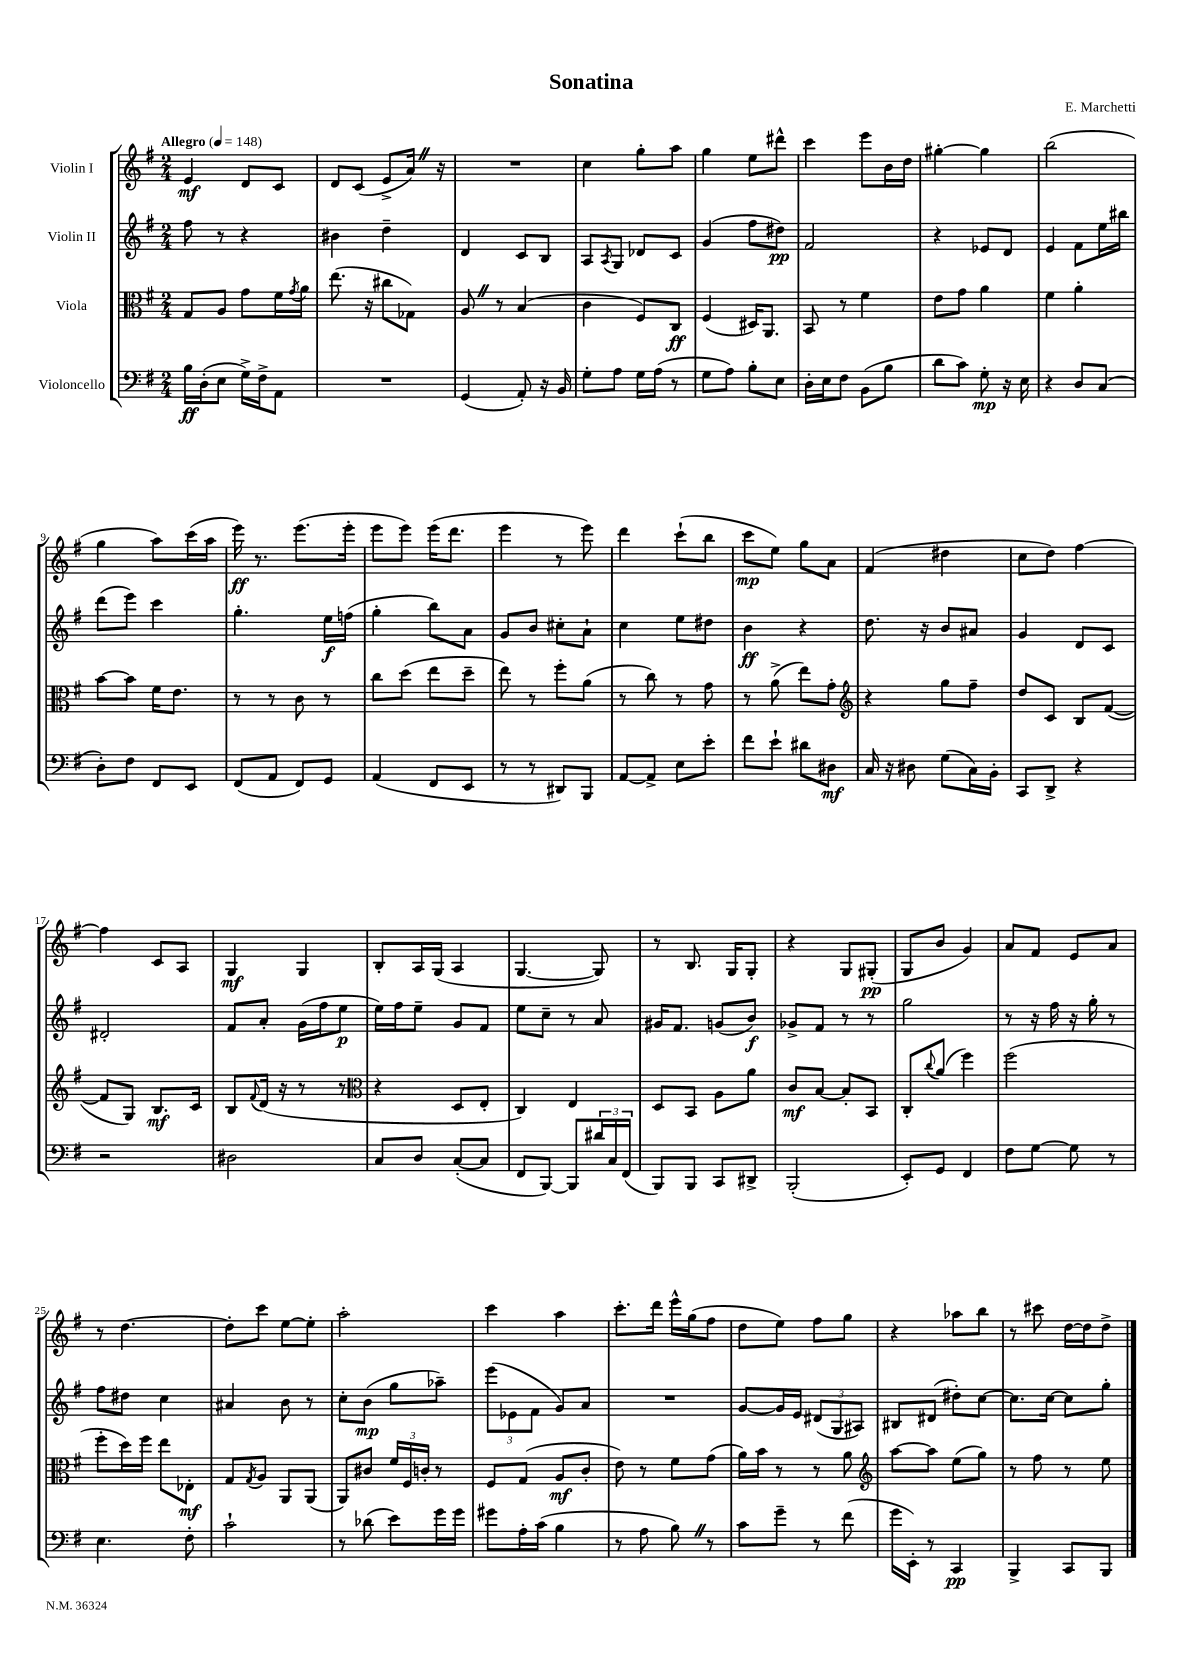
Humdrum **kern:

**kern	**kern	**kern	**kern
*staff4	*staff3	*staff2	*staff1
*clefF4	*clefC3	*clefG2	*clefG2
*k[f#]	*k[f#]	*k[f#]	*k[f#]
*M2/4	*M2/4	*M2/4	*M2/4
*MM148	*MM148	*MM148	*MM148
16B	8G	8ff#	4e
(16D'	.	.	.
8E	8A	8r	.
16G^)	8g	4r	8d
16F#^	.	.	.
8AA	16f#	.	8c
.	8qg	.	.
.	16a	.	.
=	=	=	=
2r	(8.ee	4b#	8d
.	.	.	(8c
.	16r	.	.
.	8cc#	4dd~	8e^
.	8G-)	.	16a)
.	.	.	16r
=	=	=	=
(4GG	8A	4d	2r
.	8r	.	.
8AA')	(4B	8c	.
16r	.	8B	.
16BB	.	.	.
=	=	=	=
8G'	4c	8A	4cc
.	.	8qA	.
8A	.	8G	.
16G	8F#)	8d-	8gg'
(16A	.	.	.
8r	8C	8c	8aa
=	=	=	=
8G	(4F#	(4g	4gg
8A)	.	.	.
8B'	16D#)	8ff#	8ee
.	8.AA	.	.
8E	.	8dd#)	8ddd#^^
=	=	=	=
16D'	8BB	2f#	4ccc
16E	.	.	.
8F#	8r	.	.
(8BB	4f#	.	8eee
8B	.	.	16b
.	.	.	16dd
=	=	=	=
8d	8e	4r	[4gg#'
8c)	8g	.	.
8G'	4a	8e-	4gg#]
16r	.	8d	.
16E	.	.	.
=	=	=	=
4r	4f#	4e	(2bb
8D	4a'	8f#	.
(8C	.	16ee	.
.	.	16bb#	.
=	=	=	=
8D')	[8b	(8ddd	4gg
8F#	8b]	8eee)	.
8FF#	16f#	4ccc	8aa)
.	8.e	.	.
8EE	.	.	(16ccc
.	.	.	16aa
=	=	=	=
(8FF#	8r	4.gg'	16eee)
.	.	.	8.r
8AA	8r	.	.
8FF#)	8c	.	(8.eee
8GG	8r	16ee	.
.	.	(16ff	16eee'
=	=	=	=
(4AA	8cc	4gg'	8eee
.	(8dd	.	8eee)
8FF#	8ee	8bb)	(16eee
.	.	.	8.ddd
8EE	8dd~	8a	.
=	=	=	=
8r	8ee)	8g	4eee
8r	8r	8b	.
8DD#)	8ff#'	8cc#'	8r
8BBB	(8a	8a`	8eee)
=	=	=	=
[8AA	8r	4cc	4ddd
8AA^]	8cc)	.	.
8E	8r	8ee	(8ccc`
8e'	8g	8dd#	8bb
=	=	=	=
8f#	8r	4b	8ccc
8e`	(8a^	.	8ee)
8d#	8ee)	4r	8gg
8D#	8g'	.	8a
=	=	=	=
*	*clefG2	*	*
16C	4r	8.dd	(4f#
16r	.	.	.
8D#	.	.	.
.	.	16r	.
(8G	8gg	8b	4dd#
16C)	8ff#~	8a#	.
16BB'	.	.	.
=	=	=	=
8CC	8dd	4g	8cc
8DD^	8c	.	8dd)
4r	8B	8d	[4ff#
.	([8f#	8c	.
=	=	=	=
2r	8f#]	2d#'	4ff#]
.	8G)	.	.
.	8.B	.	8c
.	.	.	8A
.	16c	.	.
=	=	=	=
2D#	8B	8f#	4G
.	8qqf#	.	.
.	(16d	8a'	.
.	16r	.	.
.	8r	(16g	4G
.	.	16ff#	.
.	8r	8ee	.
=	=	=	=
*	*clefC3	*	*
8C	4r	16ee)	8B'
.	.	16ff#	.
8D	.	8ee~	16A
.	.	.	(16G
([8C'	8D	8g	4A
8C]	8E'	8f#	.
=	=	=	=
8FF#	4C)	8ee	[4.G
[8BBB)	.	8cc~	.
8BBB]	4E	8r	.
24d#	.	8a	8G])
24C	.	.	.
(24FF#	.	.	.
=	=	=	=
8BBB)	8D	16g#	8r
.	.	8.f#	.
8BBB	8BB	.	8.B
8CC	8A	(8g	.
.	.	.	16G
8DD#^	8a	8b)	8G'
=	=	=	=
(2BBB'	8c	8g-^	4r
.	[8B	8f#	.
.	8B']	8r	8G
.	8BB	8r	(8G#'
=	=	=	=
8EE')	8C'	2gg	8G
.	8qqcc	.	.
8GG	(8a	.	8b
4FF#	4ff#)	.	4g)
=	=	=	=
8F#	(2ff#	8r	8a
[8G	.	16r	8f#
.	.	16ff#	.
8G]	.	16r	8e
.	.	16gg'	.
8r	.	8r	8a
=	=	=	=
4.E	8ff#'	8ff#	8r
.	16dd)	8dd#	[4.dd
.	16ff#	.	.
.	8ee	4cc	.
8F#'	8E-'	.	.
=	=	=	=
2c`	8G	4a#	8dd']
.	8qG	.	.
.	8A	.	8ccc
.	8AA	8b	[8ee
.	(8AA	8r	8ee']
=	=	=	=
8r	8AA)	8cc'	2aa'
(8d-	8c#	(8b	.
8e)	24f#	8gg	.
.	24F#	.	.
.	24c'	.	.
16g	8r	8aa-~)	.
16g	.	.	.
=	=	=	=
8g#	8F#	(12eee	4ccc
.	.	12e-	.
16A'	(8G	.	.
.	.	12f#	.
(16c	.	.	.
4B	8A	8g)	4aa
.	8c'	8a	.
=	=	=	=
8r	8e)	2r	8.ccc'
8A	8r	.	.
.	.	.	16ddd
8B)	8f#	.	16eee^^
.	.	.	(16gg
8r	(8g	.	8ff#
=	=	=	=
8c	16a)	[8g	8dd
.	16b	.	.
8g~	8r	16g]	8ee)
.	.	16e	.
8r	8r	(12d#	8ff#
.	.	12G	.
(8f#	8a	.	8gg
.	.	12A#)	.
=	=	=	=
*	*clefG2	*	*
16g	[8aa	8B#	4r
16EE')	.	.	.
8r	8aa]	(8d#	.
4CC	(8ee	8dd#')	8aa-
.	8gg)	[8cc	8bb
=	=	=	=
4BBB^	8r	8.cc]	8r
.	8ff#	.	8ccc#
.	.	[16cc	.
8CC	8r	8cc]	[16dd
.	.	.	16dd]
8BBB	8ee	8gg'	8dd^
==	==	==	==
*-	*-	*-	*-
